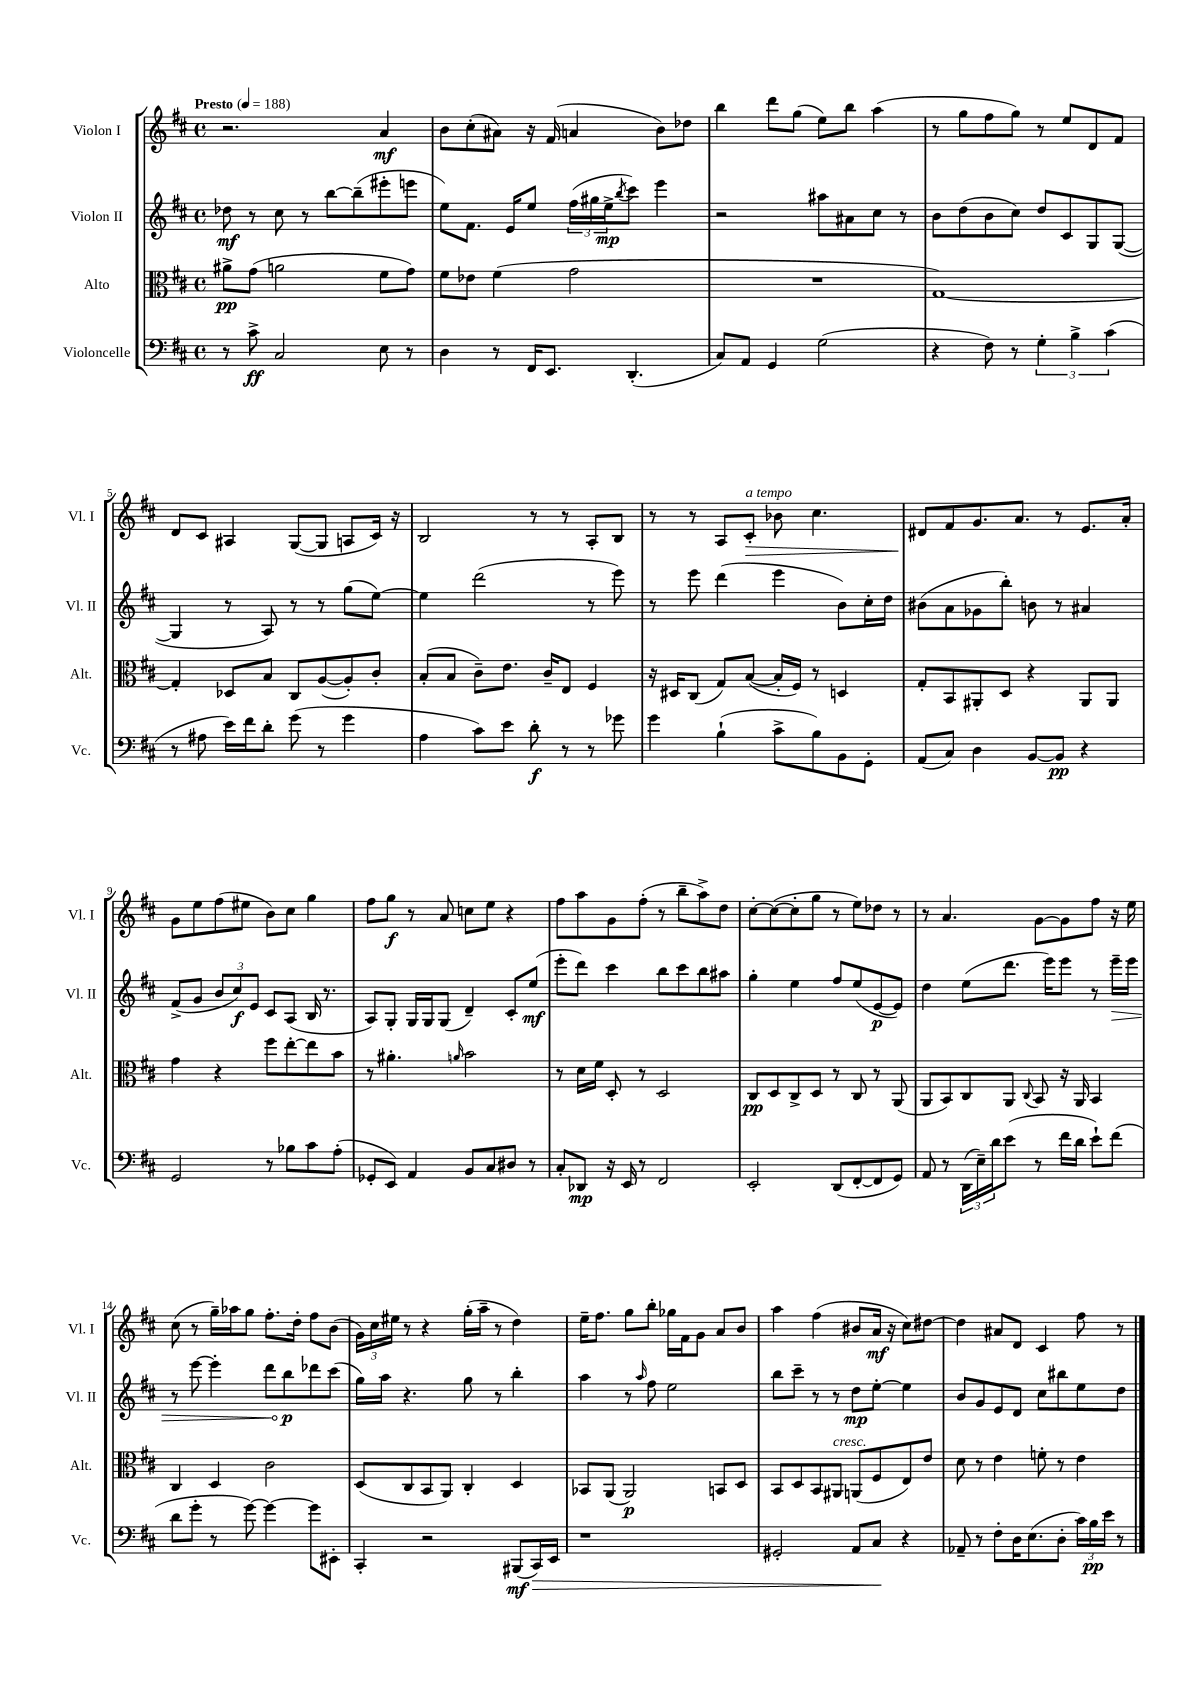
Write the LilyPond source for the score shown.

<<
\new StaffGroup <<
\new Staff = "s0" \with { instrumentName = "Violon I" shortInstrumentName = "Vl. I" } {
    \clef treble \key d \major \defaultTimeSignature \time 4/4 \tempo "Presto" 4 = 188
    r2. a'4\mf |
    b'8 cis''8-.( ais'8) r16 fis'16( a'4 b'8) des''8 |
    b''4 d'''8 g''8( e''8) b''8 a''4( |
    r8 g''8 fis''8 g''8) r8 e''8 d'8 fis'8 |
    d'8 cis'8 ais4 g8~( g8 a8 cis'16) r16 |
    b2 r8 r8 a8-. b8 |
    r8 r8 a8 cis'8-.\>^\markup { \italic "a tempo" } bes'8 cis''4. |
    dis'8\! fis'8 g'8. a'8. r8 e'8. a'16-. |
    g'8 e''8 fis''8( eis''8 b'8) cis''8 g''4 |
    fis''8 g''8\f r8 a'8 c''8 e''8 r4 |
    fis''8 a''8 g'8 fis''8-.( r8 b''8-- a''8->) d''8 |
    cis''8~-. cis''8~( cis''8-. g''8 r8 e''8) des''8 r8 |
    r8 a'4. g'8~ g'8 fis''8 r16 e''16 |
    cis''8( r8 g''16--) aes''16 g''8 fis''8.-. d''16-. fis''8 b'8( |
    \tuplet 3/2 { g'16) cis''16 eis''16 } r8 r4 g''16-.( a''16-- r8 d''4) |
    e''16-- fis''8. g''8 b''8-. ges''16 fis'16 g'8 a'8 b'8 |
    a''4 fis''4( bis'8 a'16\mf r16 cis''8) dis''8~ |
    dis''4 ais'8 d'8 cis'4 fis''8 r8 \bar "|." |
}
\new Staff = "s1" \with { instrumentName = "Violon II" shortInstrumentName = "Vl. II" } {
    \clef treble \key d \major \defaultTimeSignature \time 4/4
    des''8\mf r8 cis''8 r8 b''8~ b''8--( eis'''8-. e'''8 |
    e''8) fis'8. e'16 e''8 \tuplet 3/2 { fis''16( gis''16 e''16->\mp } \acciaccatura { b''8 } cis'''8) e'''4 |
    r2 ais''8 ais'8 cis''8 r8 |
    b'8 d''8( b'8 cis''8) d''8 cis'8 g8 g8~( |
    g4 r8 a8) r8 r8 g''8( e''8~) |
    e''4 d'''2( r8 e'''8) |
    r8 e'''8 d'''4( e'''4 b'8) cis''16-. d''16 |
    bis'8( a'8 ges'8 b''8-.) b'8 r8 ais'4 |
    fis'8->( g'8 \tuplet 3/2 { b'8 cis''8\f) e'8 } cis'8 a8( b16 r8. |
    a8) g8-. g16 g16 g8( d'4--) cis'8-. e''8\mf( |
    e'''8-. d'''8) cis'''4 b''8 cis'''8 b''8 ais''8 |
    g''4-. e''4 fis''8 e''8( e'8~\p e'8) |
    d''4 e''8( d'''8. e'''16) e'''8 r8 \once \override Hairpin.circled-tip = ##t e'''16--\> e'''16 |
    r8 e'''8~ e'''4-. d'''8 b''8\p\! des'''8 cis'''8( |
    g''16) a''16 r4. g''8 r8 b''4-. |
    a''4 r8 \grace { a''16 } fis''8 e''2 |
    b''8 cis'''8-- r8 r8 d''8\mp e''8~-. e''4 |
    b'8 g'8 e'8 d'8 cis''8 bis''8 e''8 d''8 \bar "|." |
}
\new Staff = "s2" \with { instrumentName = "Alto" shortInstrumentName = "Alt." } {
    \clef alto \key d \major \defaultTimeSignature \time 4/4
    ais'8->\pp g'8( a'2 fis'8 g'8) |
    fis'8 ees'8 fis'4( g'2 |
    R1 |
    g1~) |
    g4-. des8 b8 cis8 a8~( a8-.) cis'8-. |
    b8-.( b8 cis'8--) e'8. cis'16-- e8 fis4 |
    r16 dis16 cis8( g8) b8~( b16-. fis16) r8 d4 |
    g8-. b,8 ais,8-. d8 r4 ais,8 ais,8 |
    g'4 r4 fis''8 e''8~-. e''8 b'8 |
    r8 ais'4.-. \grace { a'16 } b'2 |
    r8 d'16 fis'16 d8-. r8 d2 |
    cis8\pp d8 cis8-> d8 r8 cis8 r8 a,8( |
    a,8 b,8) cis8 a,8 \appoggiatura { cis8 } b,8 r16 a,16 b,4 |
    cis4 d4 cis'2 |
    d8( cis8 b,8 a,8) cis4-. d4 |
    bes,8 a,8( a,2\p) b,8 d8 |
    b,8 d8 b,8 ais,8^\markup { \italic "cresc." } a,8( fis8 e8) e'8 |
    d'8 r8 e'4 f'8-. r8 e'4 \bar "|." |
}
\new Staff = "s3" \with { instrumentName = "Violoncelle" shortInstrumentName = "Vc." } {
    \clef bass \key d \major \defaultTimeSignature \time 4/4
    r8 cis'8->\ff cis2 e8 r8 |
    d4 r8 fis,16 e,8. d,4.-.( |
    cis8) a,8 g,4 g2( |
    r4 fis8) r8 \tuplet 3/2 { g4-. b4-> cis'4( } |
    r8 ais8 e'16) fis'16 d'8-. g'8( r8 g'4 |
    a4 cis'8) e'8 d'8-.\f r8 r8 ges'8 |
    g'4 b4-!( cis'8-> b8) b,8 g,8-. |
    a,8( cis8) d4 b,8~ b,8\pp r4 |
    g,2 r8 bes8 cis'8 a8-.( |
    ges,8-. e,8) a,4 b,8 cis8 dis8 r8 |
    cis8-. des,8\mp r16 e,16 r8 fis,2 |
    e,2-. d,8( fis,8~-. fis,8 g,8) |
    a,8 r8 \tuplet 3/2 { d,16( e16--) d'16 } e'8( r8 fis'16 d'16 e'8-!) fis'8( |
    d'8 g'8-. r8 g'8~) g'4~ g'8 eis,8-. |
    cis,4-. r2 bis,,8\mf( cis,16\>) e,16 |
    r1 |
    gis,2-. a,8 cis8\! r4 |
    aes,8-- r8 fis8-. d16 e8.( d8-. \tuplet 3/2 { cis'16) b16\pp e'16 } r8 \bar "|." |
}
>>
>>
